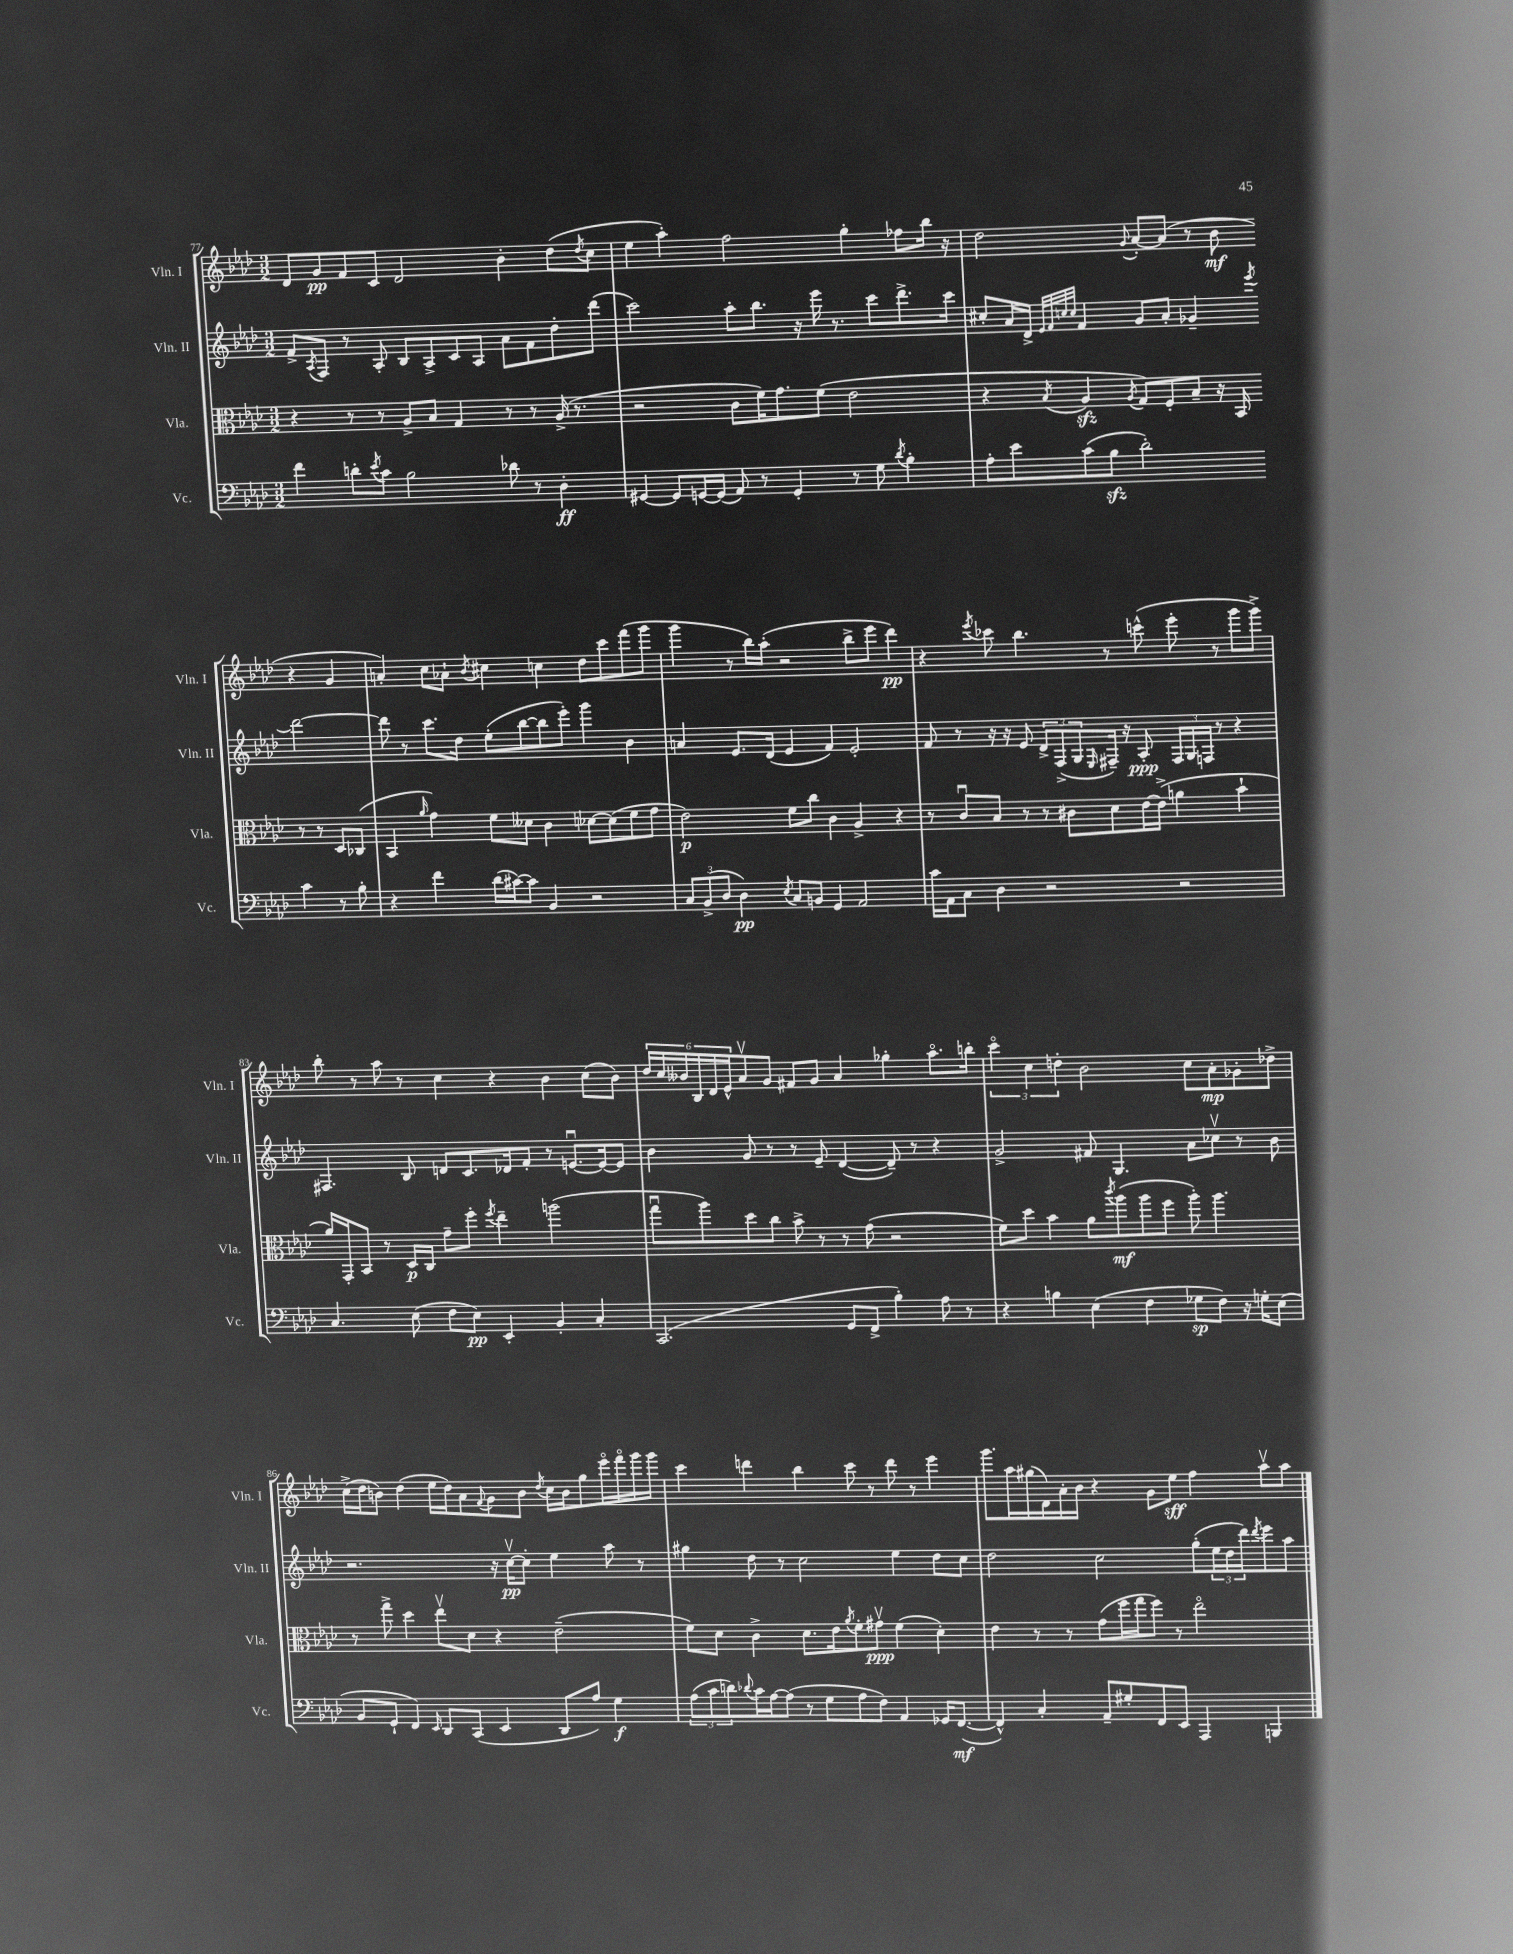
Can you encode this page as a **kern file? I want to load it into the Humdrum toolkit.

**kern	**kern	**kern	**kern
*staff4	*staff3	*staff2	*staff1
*clefF4	*clefC3	*clefG2	*clefG2
*k[b-e-a-d-]	*k[b-e-a-d-]	*k[b-e-a-d-]	*k[b-e-a-d-]
*M3/2	*M3/2	*M3/2	*M3/2
4f\	4r	8f^/L	8d-/L
.	.	8qA-/	.
.	.	8F/J	8g/
8d'\L	8r	8r	8f/
8qe-/	.	.	.
8c\J	8r	8A-'/	8c/J
2B-\	8A-^/L	8B-/L	2d-/
.	8B-/J	8A-^/	.
.	4G/	8c/	.
.	.	8A-/J	.
8d-\	8r	8a-\L	4b-'\
8r	8r	8f\	.
4D-'\	(16A-^/	8dd-'\	(8dd-\L
.	8.r	.	.
.	.	.	8qdd-/
.	.	(8ddd-\J	8cc\J
=	=	=	=
[4GG#/	2r	2ccc\)	4ee-\
8GG#/]L	.	.	4aa-'\)
[16GG/L	.	.	.
(16GG/]JJ	.	.	.
8AA-/)	8c\L	8aa-'\L	2ff\
8r	16f\K)	8.bb-\J	.
.	8.g\	.	.
4GG'/	.	.	.
.	.	16r	.
.	(8f\J	16eee-\	.
.	.	8.r	.
8r	2e-\	.	4gg'\
8G\	.	8ccc\L	.
8qd-/	.	.	.
4B-'\	.	8.ddd-^\	8ff-\L
.	.	.	16bb-\Jk
.	.	16ccc\Jk	16r
=	=	=	=
8A-'\L	4r	8cc#'/L	2dd-\
8e-\	.	16a-/L	.
.	.	16d-^/JJ	.
.	.	32qqe-/LLL	.
.	.	32qqf/	.
.	.	32qqcc/	.
.	8qB-/	32qqcc/JJJ	.
(8c\	4A-/	4f/	.
8B-\J	.	.	.
.	8qA-/	.	8qqg/
2d-'\)	8G/L)	8g/L	[8a-'/L
.	8F'/	8a-'/J	(8a-/]J
.	8B-~/J	4g-~/	8r
.	16r	.	8b-\
.	16BB-/	.	.
.	.	8qeee-/	.
4c\	8r	[2ddd-\	4r
.	8r	.	.
8r	8D-/L	.	4g/
8B-'\	(8C-/J	.	.
=	=	=	=
4r	4BB-/	8ddd-\]	4a'/)
.	.	8r	.
.	16qqa-/	.	.
4f\	4g\)	8.ccc\L	8cc\L
.	.	.	8a-`\J
.	.	16dd-\Jk	.
.	.	.	8qb-/
(16d-\LL	8f\L	(8ee-'\L	4cc#\
[16c#\J)	.	.	.
8c#\]J	8d--\J	[8bb-\	.
4BB-/	4c\	8bb-\]	4cc\
.	.	8eee-'\J)	.
2r	[8d-\L	4ggg\	8dd-\L
.	(8d-\]	.	8ccc\
.	8f\	4b-\	(8fff\
.	8g\J	.	8ggg\J
=	=	=	=
12C/L	2e-\)	4a/	4ggg\
(12BB-^/	.	.	.
12D-/J	.	.	.
4D-\)	.	8.e-/L	8r
.	.	.	16bb-\LL)
.	.	(16d-/Jk	(16aa-'\JJ
8qE-/	.	.	.
8C/L	8f\L	4e-/	2r
8BB/J	8cc\J	.	.
4GG/	4c\	4f/)	.
2AA-/	4A-^/	2e-'/	8bb-^\L
.	.	.	8eee-\J
.	4r	.	4ddd-\)
=	=	=	=
16c\LL	8r	8f/	4r
16AA-\J	.	.	.
8C\J	8cu/L	8r	.
.	.	.	8qeee-/
4D-\	8B-/J	16r	8ccc-\
.	.	16r	.
.	8r	8e-/	4.bb-\
2r	8r	12d-^/L	.
.	.	(12F^/	.
.	8c#\L	.	.
.	.	12G/	.
.	.	16qqE-/	.
.	8d-\	16F#~/Jk)	8r
.	.	16r	.
.	[16e-\L	8A-'/	(8ccc^^\
.	(16e-^\]JJ	.	.
2r	4a\	24F#/LL	8eee-'\
.	.	24G/	.
.	.	24F/JJ	.
.	.	8r	8r
.	4b-`\	4r	8ggg\L
.	.	.	8ggg^\J)
=	=	=	=
4.C/	16a-/LL)	4.F#/	8bb-'\
.	16GG'/J	.	.
.	8BB-/J	.	8r
.	8r	.	8aa-\
(8E-\	16D-/LL	8B-/	8r
.	16C/JJ	.	.
8F\L	8g~\L	8d/L	4cc\
8E-\J)	8ff'\J	8.c/	.
.	8qff/	.	.
4EE-'/	4ee-~\	.	4r
.	.	16d-/k	.
.	.	8f'/J	.
4BB-'/	(2aa\	8r	4b-\
.	.	[8.eu/L	.
4C'/	.	.	(8cc\L
.	.	16e/_k	.
.	.	8e/]J	8b-\J)
=	=	=	=
(2.CC/	8ggu\L	4b-\	24dd-/LL
.	.	.	24cc/
.	.	.	24b--/
.	8aa-\)	.	24B-/
.	.	.	24d-/
.	.	.	24e-^^/J
.	8dd-\	8g/	8a-v/
.	8cc\J	8r	8g/J
.	8b-^\	8r	8f#/L
.	8r	8e-~/	8g/J
8GG/L	8r	([4d-/	4a-/
8FF^/J	(8g\	.	.
4B-'\)	2r	8d-~/])	4gg-'\
.	.	8r	.
8A-\	.	4r	8.aa-o\L
8r	.	.	.
.	.	.	16bb'\Jk
=	=	=	=
4r	8f\L)	2g^/	6ccco\
.	8dd-\J	.	.
.	.	.	6cc\
4B\	4b-\	.	.
.	.	.	6dd'\
(4E-\	8a-\L	8f#/	2b-\
.	8qccc/	.	.
.	(8aa-\	4.G/	.
4F\	8aa-\	.	.
.	8ff\J	.	.
8G-\L	8aa-'\)	8a-\L	8cc\L
8F\J)	4.aa-\	8cc-v\J	8a-'\
16r	.	8r	8g-'\
16G'\LK	.	.	.
(8E-\J	.	8b-\	8dd-^\J
=	=	=	=
8BB-/L	8r	2.r	(16cc^\LL
.	.	.	16dd-\J
8GG`/J	8gg^\	.	8b\J)
4FF/)	4dd-\	.	(4dd-\
16qqEE-/	.	.	.
8DD-/L	8ee-v\L	.	16ee-\LL
.	.	.	16dd-\J)
(8CC/J	8d-\J	.	8a-\
.	.	.	8qqf/
4EE-/	4r	16r	8g\
.	.	[16ccv\LK	.
.	.	8cc'\]J	8b\J
.	.	.	8qdd-/
8DD-/L	(2e-~\	4ee-\	16cc\LL
.	.	.	16b\J
8A-/J)	.	.	8gg\
4G\	.	8aa-\	16eee-o\L
.	.	.	16fffo\
.	.	8r	16ggg\
.	.	.	16ggg\JJ
=	=	=	=
(12A-\L	8f\L)	4gg#\	4ccc\
12c\	.	.	.
.	8d-\J	.	.
12d\)	.	.	.
8qqd-/	.	.	.
16c\L	4c^\	8dd-\	4ddd\
[16A-\J	.	.	.
(8A-\]J	.	8r	.
8r	8.d-\L	2cc\	4bb-\
8G\L	.	.	.
.	16e-\k	.	.
.	8qa-/	.	.
8A-\	8f'\	.	8ccc\
8F\J)	8g#v\J	.	8r
4AA-/	(4f\	4ee-\	8ddd\
.	.	.	8r
16GG-/LK	4d-'\)	8dd-\L	4eee-\
([8.FF/J	.	.	.
.	.	8cc\J	.
=	=	=	=
4FF^^/])	4e-\	2dd-\	8.ggg\L
.	.	.	16aa-\L
4C'/	8r	.	(16gg#\
.	.	.	16d-\)
.	8r	.	16a-'\
.	.	.	16b-\JJ
8AA-~/L	(8g\L	2cc\	4r
8G#'/	16ff\L	.	.
.	16gg\J	.	.
8FF/	8ff\J)	.	8g\L
8EE-/J	8r	.	8ee-\J
4AAA-/	2ee-o\	(8gg'\L	4ff\
.	.	24ee-\L	.
.	.	24dd-\	.
.	.	24ddd-\J)	.
.	.	8qddd-/	.
4BBB/	.	8eee-\	8aa-v\L
.	.	8aa-\J	8aa-\J
==	==	==	==
*-	*-	*-	*-
